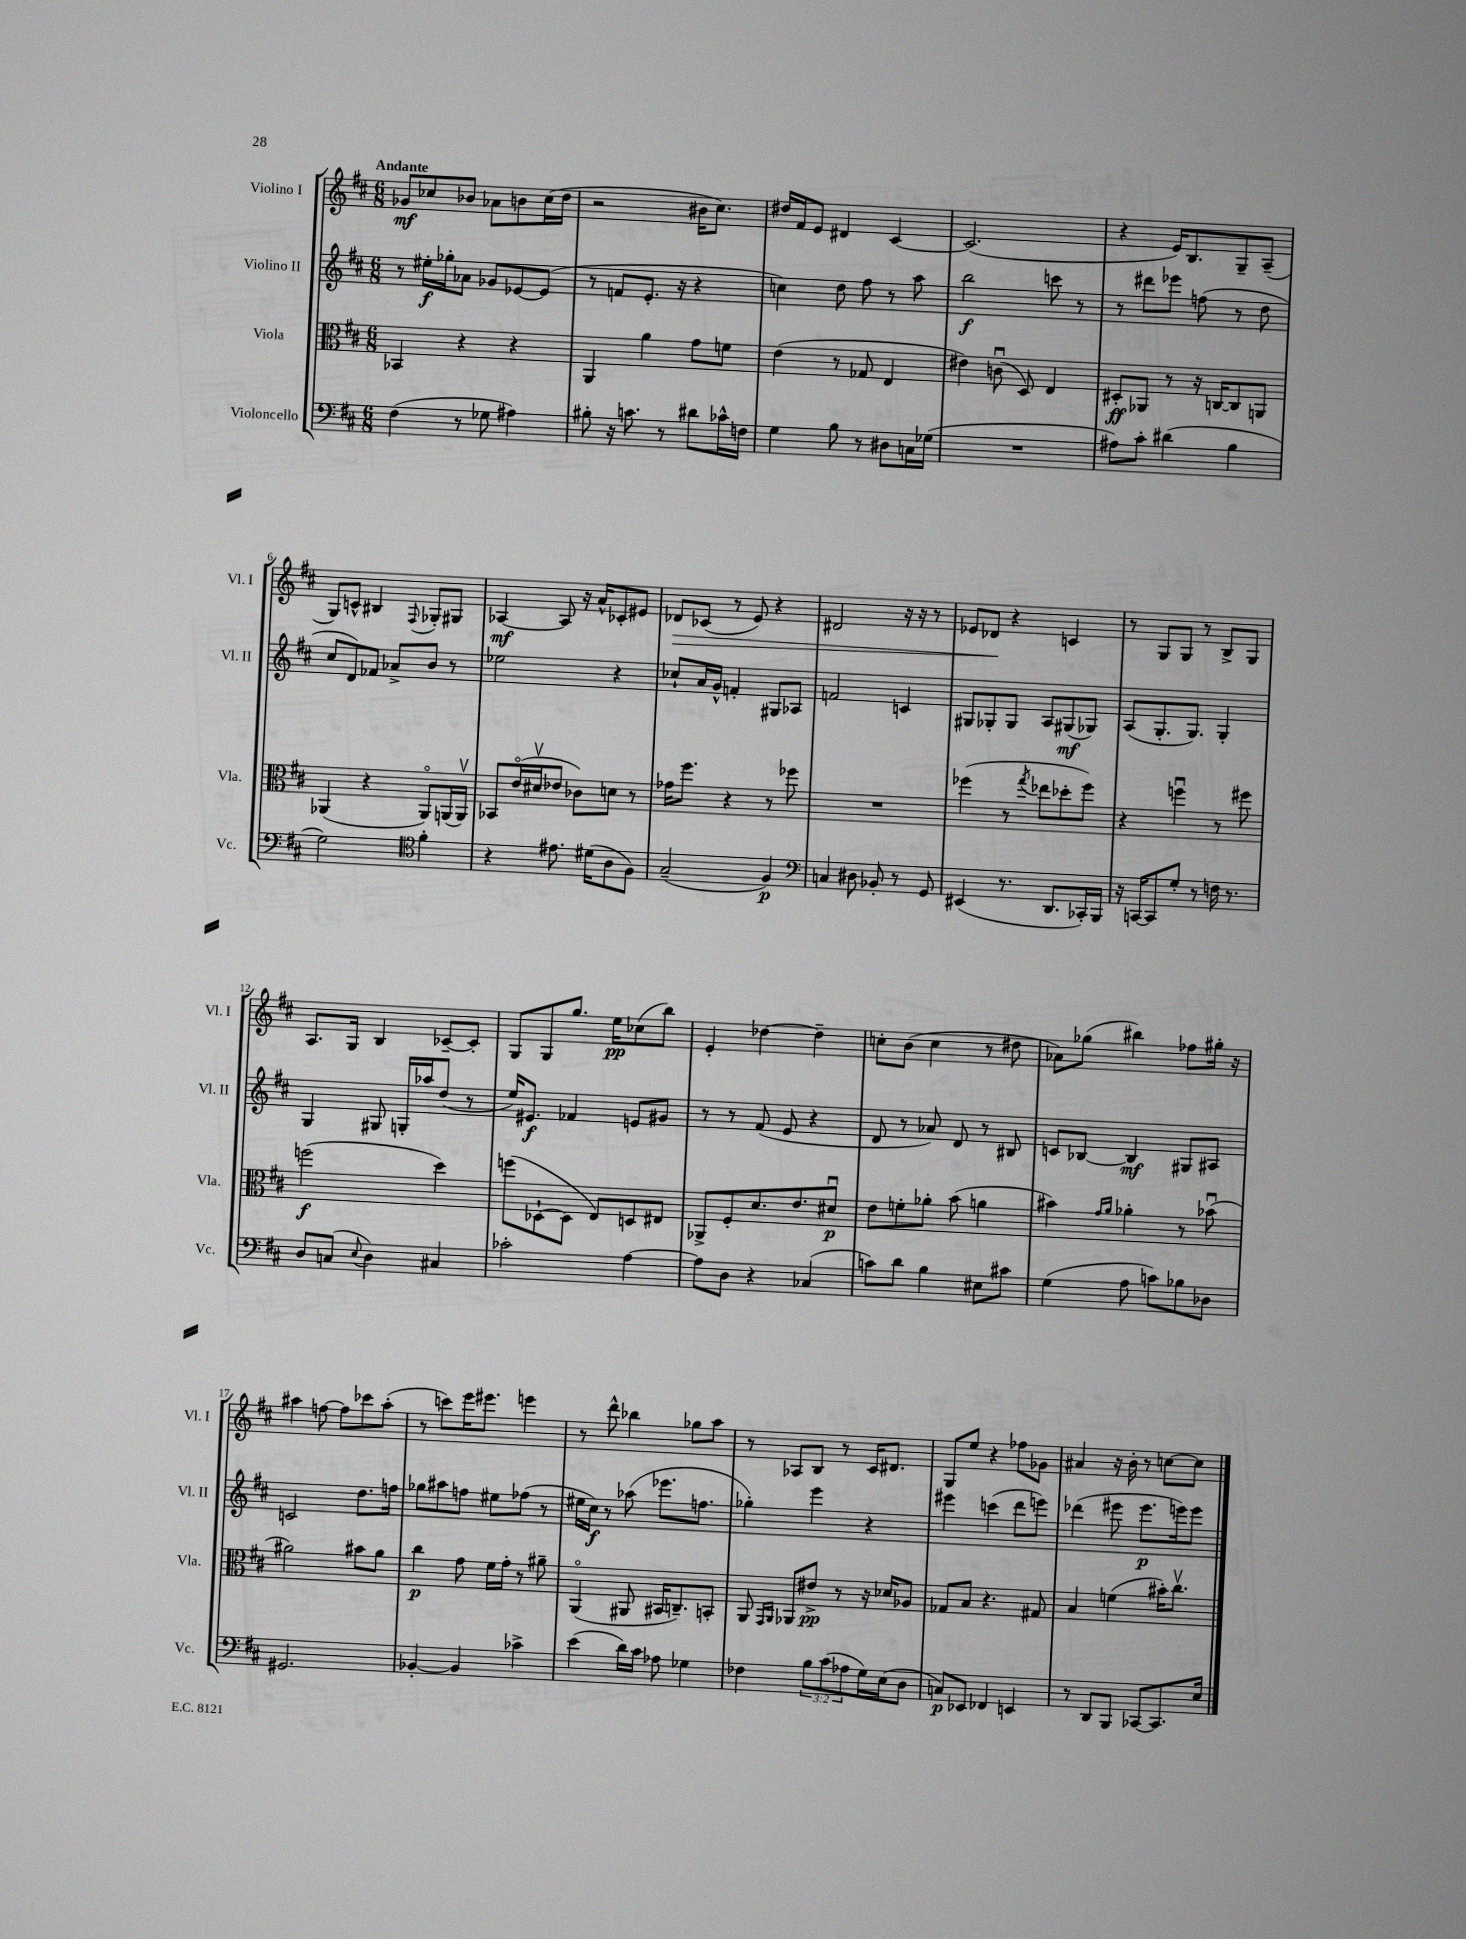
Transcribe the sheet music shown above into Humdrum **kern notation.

**kern	**dynam	**kern	**dynam	**kern	**dynam	**kern	**dynam
*part4	*part4	*part3	*part3	*part2	*part2	*part1	*part1
*staff4	*staff4	*staff3	*staff3	*staff2	*staff2	*staff1	*staff1
*I"Violoncello	*	*I"Viola	*	*I"Violino II	*	*I"Violino I	*
*I'Vc.	*	*I'Vla.	*	*I'Vl. II	*	*I'Vl. I	*
*clefF4	*	*clefC3	*	*clefG2	*	*clefG2	*
*k[f#c#]	*	*k[f#c#]	*	*k[f#c#]	*	*k[f#c#]	*
*M6/8	*	*M6/8	*	*M6/8	*	*M6/8	*
=1	=1	=1	=1	=1	=1	=1	=1
!	!	!	!	!	!	!LO:TX:a:B:t=Andante	!
(4F#\	.	4BB-X/	.	8r	.	8g-X/L	mf
.	.	.	.	16ee#X'\LL	f	8cc-X/	.
.	.	.	.	16gg-X'\J	.	.	.
8r	.	4r	.	8a-X\J	.	8b-X/J	.
8G-X\	.	.	.	8g-X/L	.	8a-X\L	.
4A#X\)	.	4r	.	[8e-X/	.	8bn\	.
.	.	.	.	(8e-/J]	.	(16cc-\L	.
.	.	.	.	.	.	16dd\JJ	.
=2	=2	=2	=2	=2	=2	=2	=2
8B#X'\	.	4AA/	.	8r	.	2r	.
16r	.	.	.	8fn/L	.	.	.
8.cn\	.	.	.	.	.	.	.
.	.	4a\	.	8.e'/J	.	.	.
8r	.	.	.	.	.	.	.
.	.	.	.	16r	.	.	.
8d#X\L	.	8g\L	.	4r	.	16b#X\KL	.
.	.	.	.	.	.	8.cc#\J)	.
16c-X^^\L	.	8fn\J	.	.	.	.	.
16Fn\JJ	.	.	.	.	.	.	.
=3	=3	=3	=3	=3	=3	=3	=3
4G\	.	(4e\	.	4ccn\)	.	16dd#X/LL	.
.	.	.	.	.	.	16f#/J	.
.	.	.	.	.	.	8e/J	.
8B\	.	8r	.	8dd\	.	4d#X/	.
8r	.	8G-X/	.	8ff#\	.	.	.
8D#X\L	.	4E/	.	8r	.	[4c#/	.
16Cn\L	.	.	.	8aa\	.	.	.
(16G-X\JJ	.	.	.	.	.	.	.
=4	=4	=4	=4	=4	=4	=4	=4
2.r	.	4e#X\)	.	2bb\	f	(2.c#/]	.
.	.	(8cnu\	.	.	.	.	.
.	.	8D/)	.	.	.	.	.
.	.	4E/	.	8cccn\	.	.	.
.	.	.	.	8r	.	.	.
=5	=5	=5	=5	=5	=5	=5	=5
8A#X\L)	.	8D#X'/L	ff	8r	.	4r	.
8c#'\J	.	8AA-X/J	.	8ddd#X\L	.	.	.
(4d#X\	.	8r	.	8eee-X\J	.	16e/KL)	.
.	.	.	.	.	.	8.B/	.
.	.	16r	.	(8ffn\	.	.	.
.	.	[16Cn/KL	.	.	.	.	.
4B\	.	8C/]	.	8r	.	8G~/	.
.	.	8AAn/J	.	8dd\	.	(8A~/J	.
!!LO:LB:g=z
=6	=6	=6	=6	=6	=6	=6	=6
2G\)	.	(4AA-X/	.	8cc#/L	.	8G/L)	.
.	.	.	.	8d/)	.	8cn^^/J	.
.	.	4r	.	8f-X/J	.	4B#X/	.
.	.	.	.	8a-X^/L	.	.	.
*clefC4	*	*	*	*	*	*	*
.	.	.	.	.	.	8qqF#/	.
4f#'\	.	8AA-/L)	.	8b/J	.	8G-X'/L	.
.	.	(16AAn/L	.	8r	.	8G#X/J	.
.	.	16AAv/JJ)	.	.	.	.	.
=7	=7	=7	=7	=7	=7	=7	=7
4r	.	8BB-X/L	.	2ee-X\	.	[4A-X/	mf
.	.	(16e/L	.	.	.	.	.
.	.	16d#Xv/J	.	.	.	.	.
8.e#X\	.	8e-X/J	.	.	.	8A-/]	.
.	.	8c-X\L)	.	.	.	16r	.
(16d#X\KL	.	.	.	.	.	16a^^/KL	.
8A\	.	8dn\J	.	4r	.	8c-X'/	.
8F#\J)	.	8r	.	.	.	8e#X/J	.
=8	=8	=8	=8	=8	=8	=8	=8
!	!	!	!	!	!	!	!LO:HP:b
(2G~/	.	16g-X\KL	.	8cc-X`/L	.	8d-X/L	>
.	.	8.ff#\J	.	.	.	.	.
.	.	.	.	16a/L	.	(8c-X/J	.
.	.	.	.	16g^^/JJ	.	.	.
.	.	4r	.	4fn'/	.	8r	.
.	.	.	.	.	.	8e/)	.
4F#/)	p	8r	.	8G#X/L	.	4r	.
.	.	8ff-X\	.	8A-X/J	.	.	.
=9	=9	=9	=9	=9	=9	=9	=9
*clefF4	*	*	*	*	*	*	*
4Cn/	.	2.r	.	2fn/	.	2d#X/	.
8D#X\	.	.	.	.	.	.	.
8BB-X'/	.	.	.	.	.	.	.
8r	.	.	.	4cn/	.	16r	.
.	.	.	.	.	.	16r	.
8GG/	.	.	.	.	.	8r	.
=10	=10	=10	=10	=10	=10	=10	=10
(4EE#X/	.	(4ff-X\	.	8G#X/L	.	8e-X/L	.
.	.	.	.	8G-X'/	.	8d-X/J	.
8.r	.	8r	.	8G-/J	.	4r	]
.	.	8qgg/	.	.	.	.	.
.	.	8ee-X\L	.	8A/L	.	.	.
8.DD/L	.	.	.	.	.	.	.
.	.	8dd-X'\	.	(8G#X/	mf	4cn/	.
16CC-X'/L)	.	8ff-\J)	.	8G-X/J)	.	.	.
16BBB/JJ	.	.	.	.	.	.	.
=11	=11	=11	=11	=11	=11	=11	=11
16r	.	4r	.	(8A/L	.	8r	.
[16CCn/KL	.	.	.	.	.	.	.
8CC/]	.	.	.	8.G'/	.	8G/L	.
8G'/J	.	4ffnu\	.	.	.	8G/J	.
.	.	.	.	8.G/J)	.	.	.
8r	.	.	.	.	.	8r	.
16Fn\	.	8r	.	4G'/	.	8B^/L	.
8.r	.	.	.	.	.	.	.
.	.	8ff#X\	.	.	.	8G/J	.
!!LO:LB:g=z
=12	=12	=12	=12	=12	=12	=12	=12
8D/L	.	(2ffn\	f	4G/	.	8.A/L	.
(8Cn/J	.	.	.	.	.	.	.
.	.	.	.	.	.	16G/Jk	.
8qqE/	.	.	.	.	.	.	.
4D\)	.	.	.	8G#X/	.	4B/	.
.	.	.	.	16Gn'/LL	.	.	.
.	.	.	.	16aa-X/J	.	.	.
4C#X/	.	4dd\)	.	(8dd/J	.	[8c-X~/L	.
.	.	.	.	8r	.	8c-'/J]	.
=13	=13	=13	=13	=13	=13	=13	=13
2c-X'\	.	(8ffn\L	.	16ee/KL)	.	8G/L	.
.	.	.	.	8.e#X/J	f	.	.
.	.	[8D-X`\	.	.	.	8G/	.
.	.	8D-\J]	.	4f-X/	.	8.gg/J	.
.	.	8E/L)	.	.	.	.	.
.	.	.	.	.	.	16ee\KL	pp
[4A\	.	8Dn/	.	8en/L	.	(8cc-X\	.
.	.	8E#X/J	.	8g#X/J	.	8bb\J)	.
=14	=14	=14	=14	=14	=14	=14	=14
8A\L]	.	8AA-X^/L	.	8r	.	4e'/	.
8D\J	.	8F#'/	.	8r	.	.	.
4r	.	8.d/	.	(8f#/	.	[4dd-X\	.
.	.	.	.	8e/	.	.	.
.	.	8.e/	.	.	.	.	.
(4C-X/	.	.	.	4r	.	4dd-~\]	.
.	.	8d#Xu/J	p	.	.	.	.
=15	=15	=15	=15	=15	=15	=15	=15
8cn\L)	.	8e\L	.	8d/	.	8ccn'\L	.
8d\J	.	8fn'\	.	8r	.	(8b\J	.
4B\	.	8a-X'\J	.	8a-X/)	.	4cc\	.
.	.	(8b\	.	8d/	.	.	.
8E#X\L	.	4an\	.	8r	.	8r	.
8c#X\J	.	.	.	8B#X/	.	8dd#X\	.
=16	=16	=16	=16	=16	=16	=16	=16
(4G\	.	4b#X\)	.	8cn/L	.	8a-X\L)	.
.	.	.	.	[8B-X/J	.	(8gg-X\J	.
.	.	16qqg/LL	.	.	.	.	.
.	.	16qqa/JJ	.	.	.	.	.
8A\	.	4a-X'\	.	4B-/]	mf	4bb#X\)	.
8cn\L)	.	.	.	.	.	.	.
8B-X\	.	8r	.	8G#X/L	.	8ff-X\L	.
8D-X\J	.	(8b-Xu\	.	8A#X/J	.	16gg#X'\Jk	.
.	.	.	.	.	.	16r	.
!!LO:LB:g=z
=17	=17	=17	=17	=17	=17	=17	=17
2.GG#X/	.	2a#X\)	.	2cn/	.	4aa#X\	.
.	.	.	.	.	.	[8ffn\	.
.	.	.	.	.	.	8ff\L]	.
.	.	8b#X\L	.	8.dd\L	.	8ccc-X\	.
.	.	8a#\J	.	.	.	(8aa#'\J	.
.	.	.	.	16ffn\Jk	.	.	.
=18	=18	=18	=18	=18	=18	=18	=18
[4BB-X'/	.	4cc#\	p	8gg-X\L	.	8r	.
.	.	.	.	8aa#X\	.	8cccn\L)	.
4BB-/]	.	8g\	.	8ffn\J	.	16eee\K	.
.	.	.	.	.	.	8.eee#X\J	.
.	.	16f#\LL	.	8ee#X\L	.	.	.
.	.	16g'\JJ	.	.	.	.	.
4c-X^\	.	8r	.	(8ff-X\J	.	4eeen\	.
.	.	8a#X~\	.	8r	.	.	.
=19	=19	=19	=19	=19	=19	=19	=19
(4e\	.	(4AA/	.	16ee#X\LL	.	8r	.
.	.	.	.	16cc#\JJ)	f	.	.
.	.	.	.	8r	.	8ddd^^\	.
16d\LL)	.	8AA#X/	.	(8aa-X\	.	4bb-X\	.
16c#\JJ	.	.	.	.	.	.	.
8A-X\	.	16BB#X/KL	.	8.eee-X\L	.	.	.
.	.	8.Cn~/)	.	.	.	.	.
4G-X\	.	.	.	.	.	8gg-X\L	.
.	.	.	.	8.ffn\J	.	.	.
.	.	8BBn'/J	.	.	.	8aa\J	.
=20	=20	=20	=20	=20	=20	=20	=20
4F-X\	.	8AA/	.	4gg-X'\)	.	8r	.
.	.	16qqGG/LL	.	.	.	.	.
.	.	16qqAA/JJ	.	.	.	.	.
.	.	8AA-X/L	.	.	.	8A-X/L	.
12B\L	.	8e#X^/J	pp	4eee\	.	8B/J	.
(12c#\	.	.	.	.	.	.	.
.	.	8r	.	.	.	8r	.
12A-X\	.	.	.	.	.	.	.
16G\L)	.	16r	.	4r	.	16c#/KL	.
(16E\J	.	16d-X/KL	.	.	.	8.d#X/J	.
8D\J	.	8A-X/J	.	.	.	.	.
=21	=21	=21	=21	=21	=21	=21	=21
8Cn/L)	p	8G-X/L	.	4eee#X\	.	8G/L	.
8EE-X/J	.	8B/J	.	.	.	8ee/J	.
4FF-X/	.	4.r	.	(4cccn\	.	4r	.
4EEn/	.	.	.	8ddd\L	.	8ff-X\L	.
.	.	8G#X/	.	8eeen\J)	.	8g-X\J	.
=22	=22	=22	=22	=22	=22	=22	=22
8r	.	4B/	.	(4ddd-X\	.	4a#X/	.
8DD/L	.	.	.	.	.	.	.
8BBB/J	.	(4fn\	.	8eee#X\	.	16r	.
.	.	.	.	.	.	16b'\	.
[8CC-X/L	.	.	.	8.eee#\L	p	8r	.
8.CC-/]	.	16b#X'\KL)	.	.	.	[8ccn\L	.
.	.	8.cc#v\J	.	16eeen\k)	.	.	.
.	.	.	.	8eee\J	.	8cc\J]	.
16E/Jk	.	.	.	.	.	.	.
==	==	==	==	==	==	==	==
*-	*-	*-	*-	*-	*-	*-	*-
